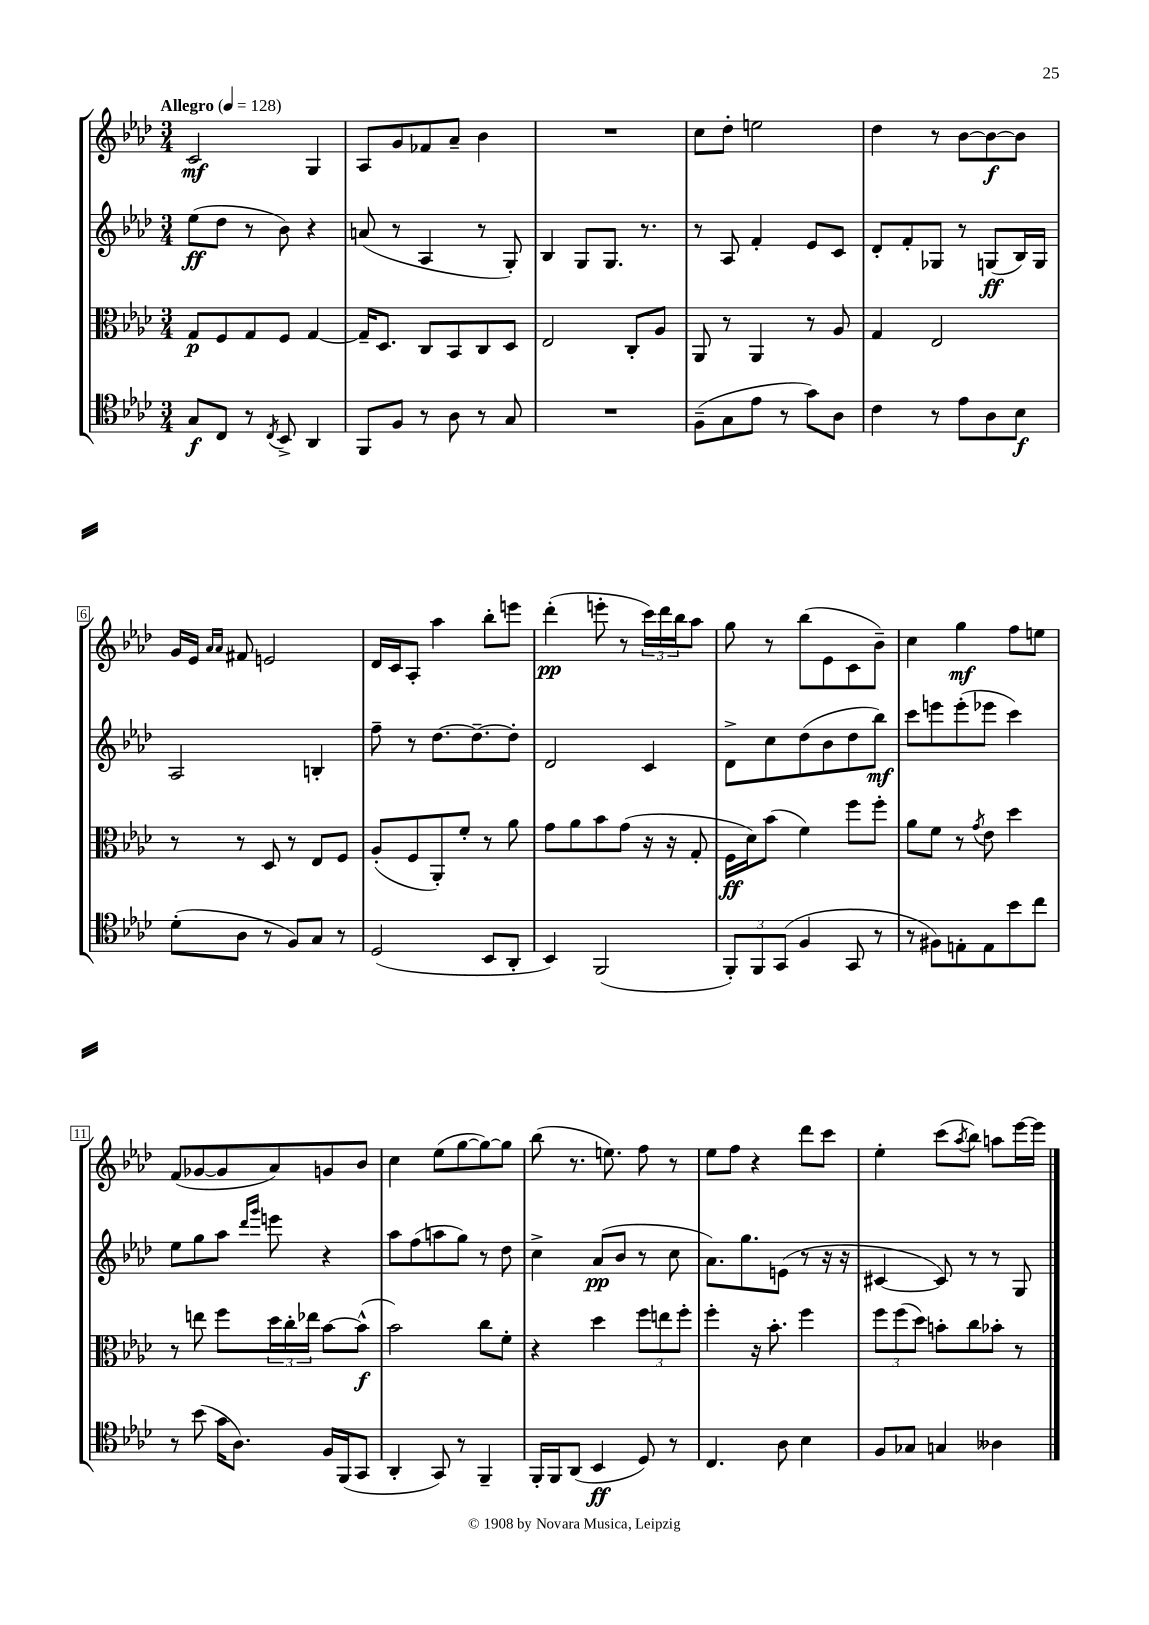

**kern	**kern	**kern	**kern
*staff4	*staff3	*staff2	*staff1
*clefC4	*clefC3	*clefG2	*clefG2
*k[b-e-a-d-]	*k[b-e-a-d-]	*k[b-e-a-d-]	*k[b-e-a-d-]
*M3/4	*M3/4	*M3/4	*M3/4
*MM128	*MM128	*MM128	*MM128
8G	8G	(8ee-	2c
8C	8F	8dd-	.
8r	8G	8r	.
8qC	.	.	.
8BB-^	8F	8b-)	.
4AA-	[4G	4r	4G
=	=	=	=
8FF	16G~]	(8a	8A-
.	8.D-	.	.
8F	.	8r	8g
8r	8C	4A-	8f-
8A-	8BB-	.	8a-~
8r	8C	8r	4b-
8G	8D-	8G')	.
=	=	=	=
2.r	2E-	4B-	2.r
.	.	8G	.
.	.	8.G	.
.	8C'	.	.
.	.	8.r	.
.	8A-	.	.
=	=	=	=
(8F~	8AA-	8r	8cc
8G	8r	8A-	8dd-'
8e-	4AA-	4f'	2ee
8r	.	.	.
8g)	8r	8e-	.
8A-	8A-	8c	.
=	=	=	=
4c	4G	8d-'	4dd-
.	.	8f'	.
8r	2E-	8G-	8r
8e-	.	8r	[8b-
8A-	.	(8G	8b-_
8B-	.	16B-)	8b-]
.	.	16G	.
=	=	=	=
(8d-'	8r	2A-	16g
.	.	.	16e-
.	.	.	16qqa-
.	.	.	16qqa-
8A-	8r	.	8f#
8r	8D-	.	2e
8F)	8r	.	.
8G	8E-	4B'	.
8r	8F	.	.
=	=	=	=
(2D-	(8A-'	8ff~	16d-
.	.	.	16c
.	8F	8r	8A-'
.	8AA-')	[8.dd-	4aa-
.	8f'	.	.
.	.	8.dd-~_	.
8BB-	8r	.	8bb-'
8AA-'	8a-	8dd-']	8eee
=	=	=	=
4BB-)	8g	2d-	(4ddd-'
.	8a-	.	.
(2FF	8b-	.	8eee'
.	(8g	.	8r
.	16r	4c	24ccc)
.	.	.	24ddd-
.	16r	.	.
.	.	.	24bb-
.	8G'	.	8aa-
=	=	=	=
12FF')	16F	8d-^	8gg
.	16d-)	.	.
12FF	.	.	.
.	(8b-	8cc	8r
(12GG	.	.	.
4F	4f)	(8dd-	(8bb-
.	.	8b-	8e-
8GG	8ff	8dd-	8c
8r	8ff'	8bb-)	8b-~)
=	=	=	=
8r	8a-	8ccc	4cc
8F#)	8f	8eee	.
8E'	8r	(8eee'	4gg
.	8qg	.	.
8E	8e-	8eee-	.
8b-	4dd-	4ccc)	8ff
8cc	.	.	8ee
=	=	=	=
8r	8r	8ee-	(8f
(8b-	8ee	8gg	[8g-
16g	8ff	8aa-	8g-]
8.A-)	.	.	.
.	.	16qqddd-	.
.	.	16qqggg	.
.	24dd-	8eee	8a-)
.	24cc'	.	.
.	24ee-	.	.
16F	[8b-	4r	8g
(16FF	.	.	.
8GG	(8b-^^]	.	8b-
=	=	=	=
4AA-'	2b-)	8aa-	4cc
.	.	(8ff	.
8GG)	.	8aa	(8ee-
8r	.	8gg)	[8gg
4FF~	8cc	8r	8gg_)
.	8f'	8dd-	8gg]
=	=	=	=
16FF'	4r	4cc^	(8bb-
16FF	.	.	.
(8AA-	.	.	8.r
4BB-	4dd-	(8a-	.
.	.	.	8.ee)
.	.	8b-	.
8D-)	12ff	8r	8ff
.	12ee	.	.
8r	.	8cc	8r
.	12ff'	.	.
=	=	=	=
4.C	4ff'	8.a-)	8ee-
.	.	.	8ff
.	.	8.gg	.
.	16r	.	4r
.	8.b-'	.	.
8A-	.	(8e	.
4B-	4ff	8r	8ddd-
.	.	16r	8ccc
.	.	16r	.
=	=	=	=
8F	12ff	[4c#	4ee-'
.	(12ff	.	.
8G-	.	.	.
.	12dd-)	.	.
4G	8b'	8c#])	(8ccc
.	.	.	8qaa-
.	8cc	8r	8bb-)
4A--	8b-'	8r	8aa
.	8r	8G	[16eee-
.	.	.	16eee-]
==	==	==	==
*-	*-	*-	*-
